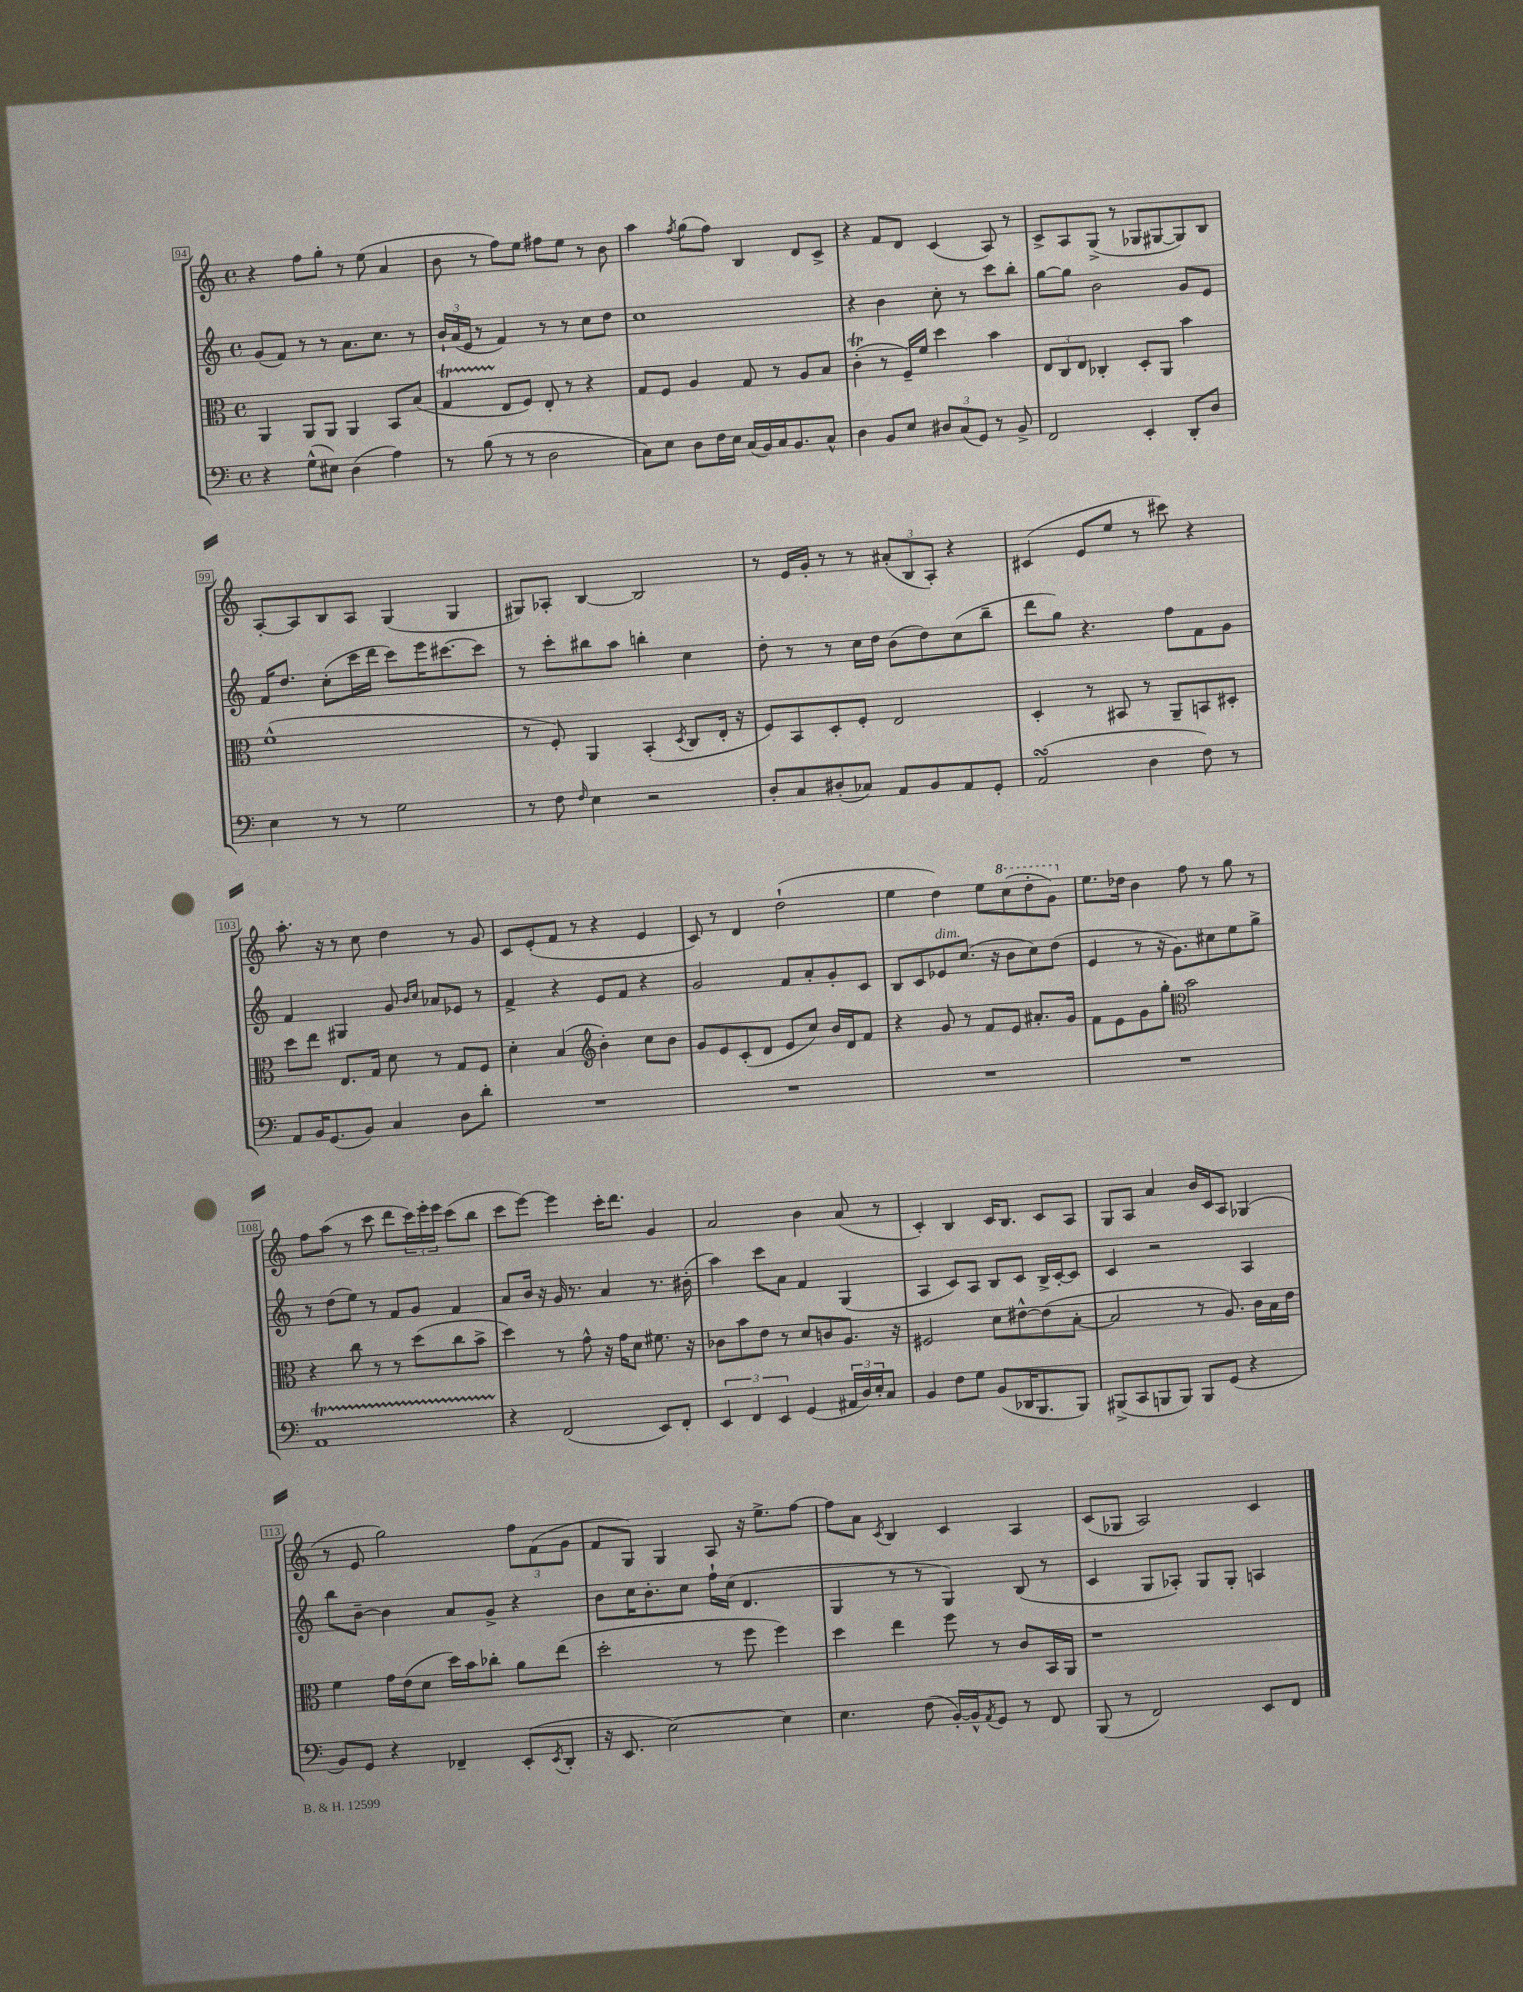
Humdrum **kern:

**kern	**kern	**kern	**kern
*staff4	*staff3	*staff2	*staff1
*clefF4	*clefC3	*clefG2	*clefG2
*k[]	*k[]	*k[]	*k[]
*M4/4	*M4/4	*M4/4	*M4/4
*met(c)	*met(c)	*met(c)	*met(c)
4r	4AA/	(8g/L	4r
.	.	8f/J)	.
(8G^^\L	8AA/L	8r	8ff\L
8E#\J)	8AA/J	8r	8gg'\J
(4D\	4AA/	8.a\L	8r
.	.	.	(8ee\
.	.	8.cc\J	.
4A\)	8BB/L	.	4a/
.	(8B/J	8r	.
=	=	=	=
8r	4G/	24b`/LL	8b\
.	.	(24a/	.
.	.	24e/JJ	.
(8B\	.	8r	8r
8r	8E/L	4f/)	8ff\L)
8r	8F/J)	.	8ee\J
2D\	8E'/	8r	8ff#\L
.	8r	8r	8ee\J
.	4r	8cc\L	8r
.	.	8dd\J	8b\
=	=	=	=
8C\L)	8G/L	1cc	4aa\
8E\J	8F/J	.	.
.	.	.	8qff/
8D\L	4A/	.	(8gg\L
16F\L	.	.	8ff\J)
16E\JJ	.	.	.
(16C/LL	8G/	.	4B/
16BB/)	.	.	.
16C/J	8r	.	.
8.BB/	.	.	.
.	8A/L	.	8d/L
8C^^/J	8B/J	.	8c^/J
=	=	=	=
4D\	(4c'\	4r	4r
8BB/L	8r	4b\	8f/L
8E/J	16F~/LL)	.	8d/J
.	16f/JJ	.	.
12D#/L	4dd\	8cc'\	(4c/
(12C/	.	.	.
.	.	8r	.
12GG/J)	.	.	.
8r	4b\	8ccc\L	8A/)
8BB^/	.	8bb'\J	8r
=	=	=	=
2FF/	12E/L	[8gg\L	8c^/L
.	12C/	.	.
.	.	8gg\]J	8A/
.	12E/J	.	.
.	4C-'/	2b\	(8G^/J
.	.	.	8r
4EE'/	8D'/L	.	8G-/L
.	8AA/J	.	[8G#/
8DD'/L	4b\	8g/L	8G#/])
8D/J	.	8e/J	8B/J
=	=	=	=
4E\	(1f^^	16f/LK	[8A'/L
.	.	8.dd/J	.
.	.	.	8A/]
8r	.	(8cc'\L	8B/
8r	.	16ccc\L	8A/J
.	.	16ddd\JJ	.
2G\	.	8ccc\L)	(4G/
.	.	16eee\K	.
.	.	[8.ccc#\	.
.	.	.	4G/
.	.	8ccc#\]J	.
=	=	=	=
8r	8r	8r	8G#/L)
8F\	8F'/)	8ccc'\L	8A-'/J
16qqF/	.	.	.
4E\	4AA/	8bb#\	[4B/
.	.	8aa\J	.
2r	(4BB'/	4bb'\	2B/]
.	8qD/	.	.
.	8C/L	4cc\	.
.	16E'/Jk	.	.
.	16r	.	.
=	=	=	=
8D'/L	8F/L)	8dd'\	8r
8C/	8BB/	8r	16e/LL
.	.	.	16g'/JJ
(8D#'/	8D'/	8r	8r
8C-/J)	8F'/J	16cc\LL	8r
.	.	16dd\JJ	.
8AA/L	2E/	(8b\L	(12a#'/L
.	.	.	12B/
8BB/	.	8dd\)	.
.	.	.	12A'/J)
8AA/	.	(8cc\	4r
8GG'/J	.	8bb~\J	.
=	=	=	=
(2AA/	4D'/	8ddd\L	(4c#/
.	.	8gg\J)	.
.	8r	4.r	8e/L
.	8BB#/	.	8ee/J
4D\	8r	.	8r
.	8AA~/L	8ff\L	8ccc#\)
8F\)	8BB/	8f\	4r
8r	8D#'/J	8g\J	.
=	=	=	=
8AA/L	8dd\L	4f/	8.aa'\
16BB/K	8ee\J	.	.
(8.GG/	.	.	16r
.	8.E/L	4G#/	8r
8BB/J)	.	.	8cc\
.	16G/Jk	.	.
4C/	8d\	8g/	4dd\
.	.	16qqb/LL	.
.	.	16qqcc/JJ	.
.	8r	8a-/L	.
8D\L	8G/L	8e-/J	8r
8d'\J	8F/J	8r	8g/
=	=	=	=
1r	4d'\	4f^/	8c/L
.	.	.	(8e'/
.	(4B/	4r	8f/J
.	.	.	8r
*	*clefG2	*	*
.	4b'\)	8e/L	4r
.	.	8f/J	.
.	8cc\L	4r	4e/
.	8b\J	.	.
=	=	=	=
1r	8g/L	2g/	8c/)
.	8e/	.	8r
.	(8c'/	.	4d/
.	8d/J	.	.
.	8e/L	8f/L	(2dd`\
.	8cc/J)	8a'/	.
.	16b/LL	8g'/	.
.	16d/J	.	.
.	8f/J	8c/J	.
=	=	=	=
1r	4r	8B/L	4ee\
.	.	8c/	.
.	8g/	8e-/	4dd\)
.	8r	(8.cc/J	.
.	8f/L	.	8ee\L
.	.	16r	.
.	8e/J	8b\L	(8ccc\
.	8.a#'/L	8cc\)	8ddd'\
.	.	(8dd\J	8gg\J)
.	16g/Jk	.	.
=	=	=	=
1r	8f\L	4e/	8.ee\L
.	8e\	.	.
.	.	.	16dd-\Jk
.	8g\	8r	4b\
.	8gg'\J	16r	.
.	.	8.g\L)	.
*	*clefC3	*	*
.	2b\	.	8ff\
.	.	8cc#\	8r
.	.	8ee\	8gg\
.	.	8gg^\J	8r
=	=	=	=
1AA	4r	8r	8ff\L
.	.	(8dd\L	(8aa\J
.	8cc\	8ee\J)	8r
.	8r	8r	8ccc\
.	8r	8f/L	8ddd\L
.	(8dd\L	8g/J	24ccc\L)
.	.	.	24eee'\
.	.	.	24eee\JJ
.	8cc\	4f/	(8ccc\L
.	8b^\J	.	8bb\J
=	=	=	=
4r	4dd\)	8a/L	8ccc\L
.	.	16b/Jk	[8eee\J)
.	.	16r	.
(2FF/	8r	16g/	4eee\]
.	.	8.r	.
.	8g^^\	.	.
.	16r	4a/	16ccc'\LK
.	16g\LK	.	8.ddd\J
.	8d\J	.	.
8EE/L)	8.f#\	8.r	4g/
8FF'/J	.	.	.
.	16r	(16b#'\	.
=	=	=	=
6EE/	8c-\L	4aa\)	2a/
.	8b\	.	.
6FF/	.	.	.
.	8e\J	8ccc\L	.
6EE/	.	.	.
.	8r	8a\J	.
(4GG/	8d/L	4f/	4b\
.	8c/	.	.
24AA#/LL	8.A/J	(4G/	(8a/
24D/)	.	.	.
24E'/J	.	.	.
8C/J	.	.	8r
.	16r	.	.
=	=	=	=
4BB/	2F#/	4A/	4c'/)
8F\L	.	8c/L)	4B/
8G\J	.	8A/J	.
(8BB/L	8d\L	8B/L	16c/LK
.	.	.	8.B/J
16DD-/K	[8e#^^\	8c/J	.
8.BBB/	.	.	.
.	(8e#\]	16B^/LL	8c/L
.	.	[16c'/J	.
8BBB/J)	[8B'\J	8c/]J	8A/J
=	=	=	=
(8BBB#^/L	2B/]	4c/	8G/L
8CC/	.	.	8A/J
8BBB/	.	2r	4a/
8BBB/J)	.	.	.
8BBB/L	8r	.	16b/LL
.	.	.	16c/J
(8GG/J	8.A/)	.	8A/J
4r	.	4A/	(4G-/
.	16c\LL	.	.
.	16B\	.	.
.	16e\JJ	.	.
=	=	=	=
8BB/L)	4f\	8bb\L	8r
8GG/J	.	[8b~\J	8e/
4r	16g\LL	4b\]	2gg\)
.	(16e\J	.	.
.	8d\J	.	.
4FF-~/	16dd\LL)	8a/L	.
.	16b\J	.	.
.	8cc-'\J	8g^/J	.
(8EE'/L	8a\L	4r	12ff\L
.	.	.	(12f\
8qEE/	.	.	.
8DD'/J	(8ee\J	.	.
.	.	.	12g\J
=	=	=	=
16r	2dd'\	8b\L	8f/L
8.EE/	.	.	.
.	.	16cc\K	8G/J)
.	.	8.b'\	.
[2E\)	.	.	4G/
.	.	8cc\J	.
.	8r	16ff`\LL	8A/
.	.	(16cc\JJ	.
.	8ff\	4.d/	16r
.	.	.	8.ee^\L
4E\]	4ff\)	.	.
.	.	.	[8ff\J
=	=	=	=
4.E\	4dd\	4G/	8ff\]L
.	.	.	8a\J
.	.	.	8qc/
.	4ee\	8r	4B/
(8F\	.	8r	.
[16BB'/LL)	8ff\	4G/)	4c/
16BB^^/]J	.	.	.
8qAA/	.	.	.
8GG/J	8r	.	.
8r	8c/L	(8B/	4A/
8FF/	16BB/L	8r	.
.	16AA/JJ	.	.
=	=	=	=
(8BBB/	1r	4c/	(8c/L
8r	.	.	8G-/J
2FF/)	.	8G/L	2A/)
.	.	8A-'/J)	.
.	.	8G/L	.
.	.	8G'/J	.
8EE/L	.	4A/	4c/
8FF/J	.	.	.
==	==	==	==
*-	*-	*-	*-
